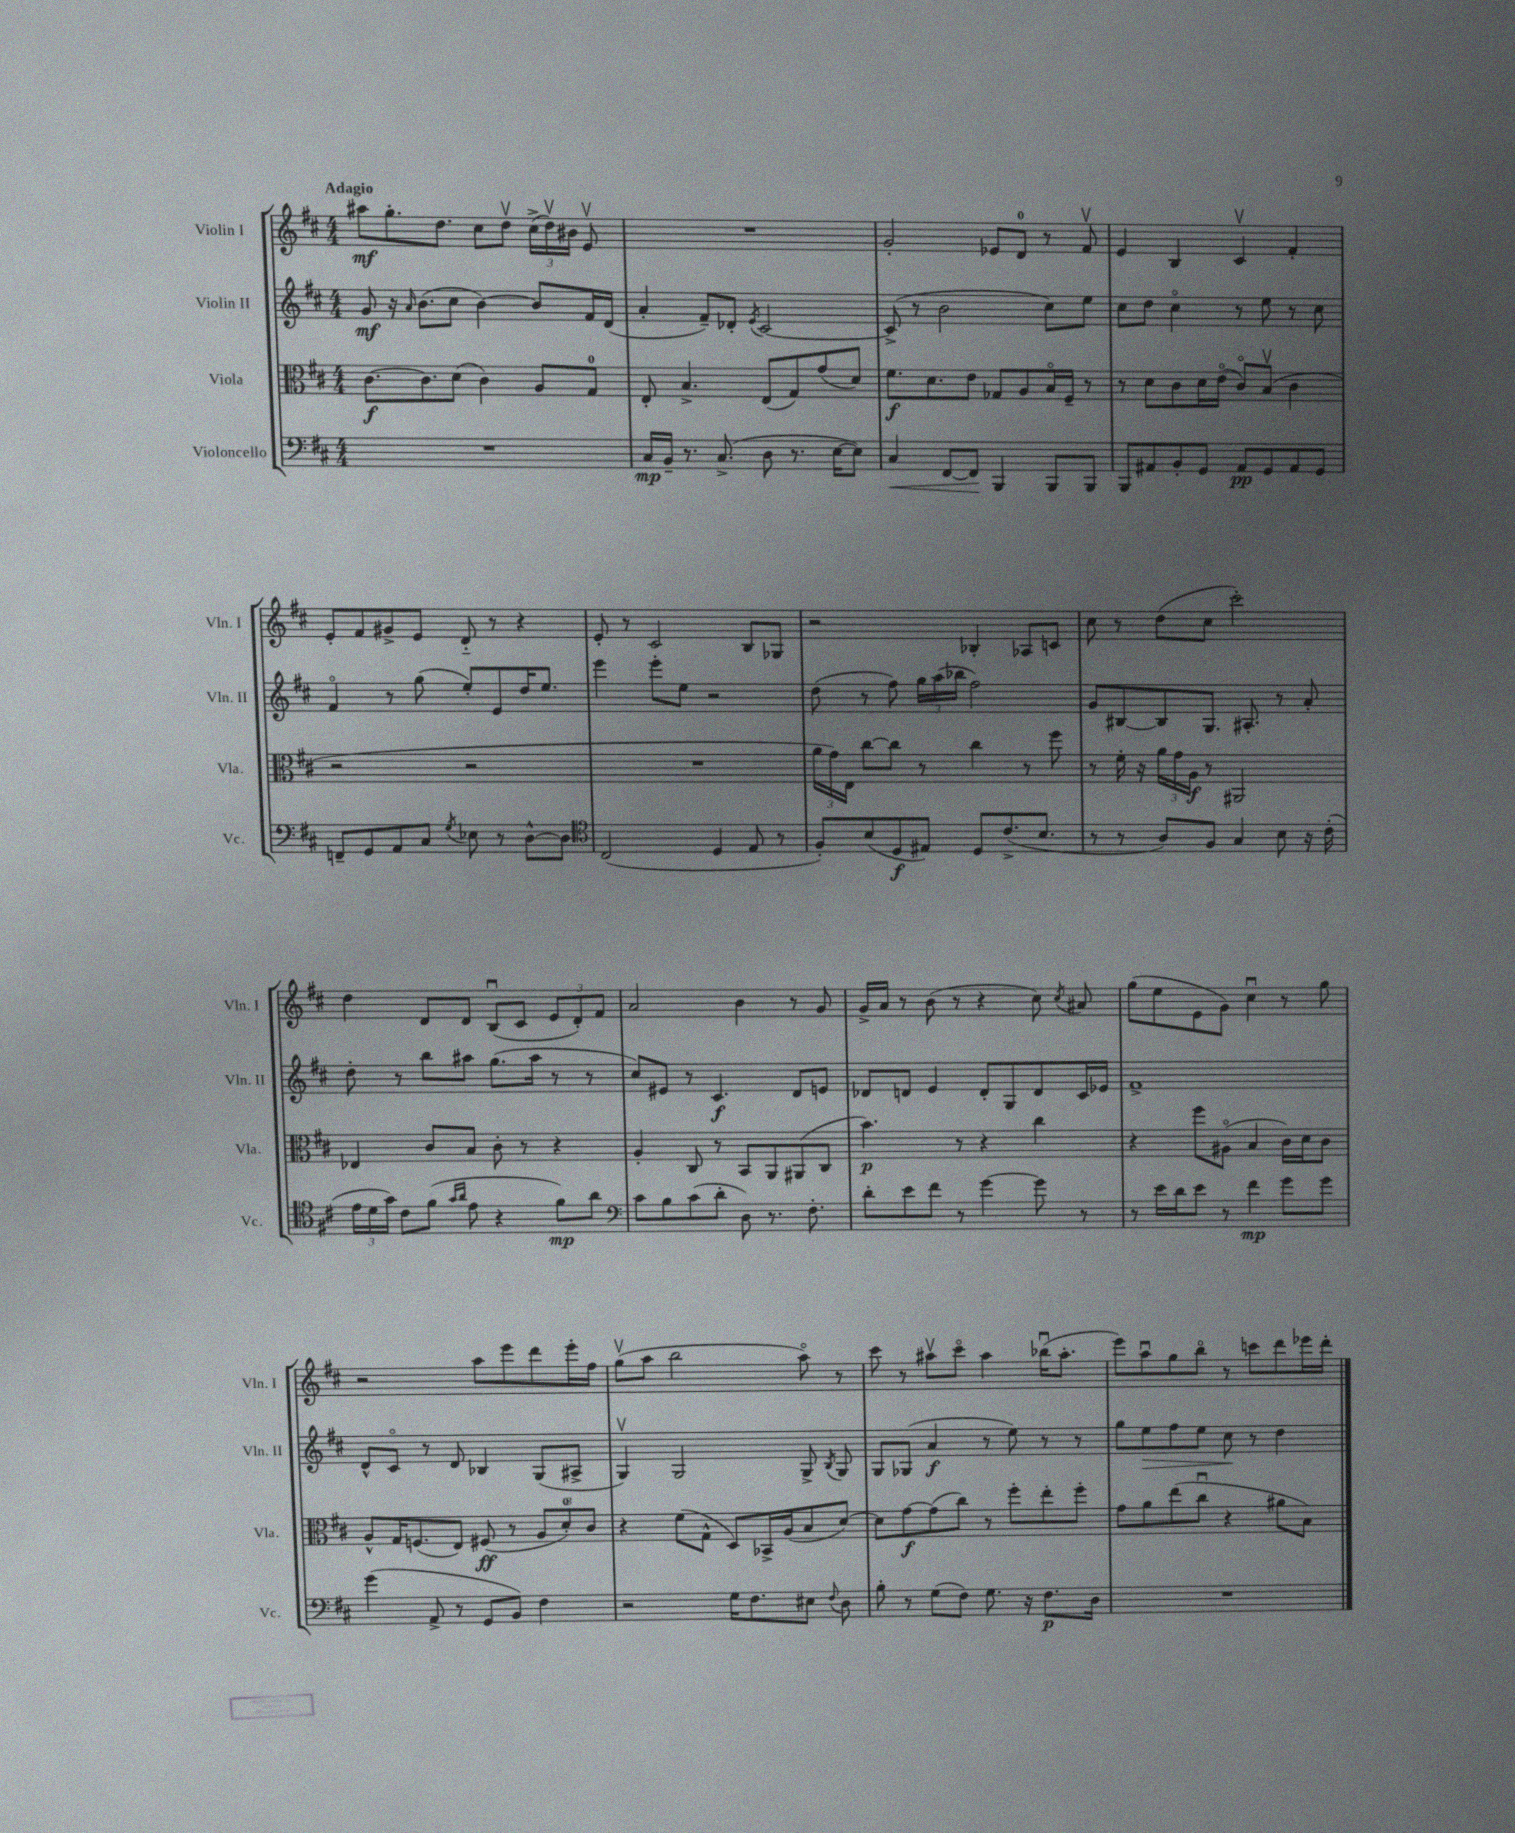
<<
\new StaffGroup <<
\new Staff = "s0" \with { instrumentName = "Violin I" shortInstrumentName = "Vln. I" } {
    \clef treble \key d \major \numericTimeSignature \time 4/4 \tempo "Adagio"
    \autoBeamOff ais''8[\mf g''8.-. d''8.] cis''8[ d''8]\upbow \tuplet 3/2 { cis''16[->( d''16\upbow) bis'16] } e'8\upbow |
    R1 |
    g'2-. ees'8[ d'8]-0 r8 fis'8\upbow |
    e'4 b4 cis'4\upbow fis'4-. |
    e'8[-. fis'8 gis'8-> e'8] d'8-_ r8 r4 |
    e'8-. r8 cis'2 b8[ ges8] |
    r2 bes4-. aes8[ c'8] |
    cis''8 r8 d''8[( cis''8] cis'''2-.) |
    d''4 d'8[ d'8] b8[\downbow( cis'8] \tuplet 3/2 { e'8[ d'8-.) fis'8] } |
    a'2 b'4 r8 g'8 |
    g'16[-> a'16] r8 b'8( r8 r4 cis''8) \acciaccatura { cis''8 } ais'8 |
    g''8[( e''8 e'8 g'8]) cis''4\downbow r8 g''8 |
    r2 a''8[ e'''8 d'''8 e'''16-. fis''16] |
    g''8[\upbow( a''8] b''2 a''8\flageolet) r8 |
    cis'''8 r8 ais''8[\upbow cis'''8]\flageolet ais''4 bes''16[\downbow( ais''8.]-. |
    e'''8[) a''8\downbow g''8 b''8]\flageolet r8 c'''8[ d'''8 ees'''16 d'''16]-. \bar "|." |
}
\new Staff = "s1" \with { instrumentName = "Violin II" shortInstrumentName = "Vln. II" } {
    \clef treble \key d \major \numericTimeSignature \time 4/4
    \autoBeamOff g'8\mf r16 \grace { a'16 } b'8.[( cis''8] b'4~) b'8[ fis'16 d'16]( |
    a'4-. fis'8[--) des'8]-. \acciaccatura { e'8 } cis'2~ |
    cis'8->( r8 b'2 cis''8[) e''8] |
    cis''8[ d''8] cis''4\flageolet r8 e''8 r8 cis''8 |
    fis'4\flageolet r8 g''8( e''8[-.) e'8 d''16 e''8.] |
    e'''4 e'''8[-. e''8] r2 |
    d''8( r8 fis''8) \tuplet 3/2 { g''16[ a''16( bes''16] } fis''2) |
    g'8[ bis8~ bis8 g8.] ais8.-. r8 a'8-. |
    d''8-. r8 b''8[ ais''8] g''8.[( ais''16] r8 r8 |
    cis''8[) eis'8] r8 cis'4.\f d'8[ e'8] |
    des'8[ d'8] e'4 d'8[-. g8 d'8 cis'16 ees'16] |
    fis'1-> |
    d'8[-^ cis'8]\flageolet r8 d'8 bes4 g8[( ais8]-> |
    g4\upbow) g2 g8-> \acciaccatura { b8 } g8 |
    g8[ ges8]( a'4\f r8 e''8) r8 r8 |
    g''8[ e''8\> fis''8 e''8] cis''8\! r8 d''4 \bar "|." |
}
\new Staff = "s2" \with { instrumentName = "Viola" shortInstrumentName = "Vla." } {
    \clef alto \key d \major \numericTimeSignature \time 4/4
    \autoBeamOff cis'8.[~\f cis'8. d'8]( cis'4) a8[ g8]-0 |
    e8-. b4.-> e8[( g8) g'8( d'8]) |
    fis'8.[\f d'8. e'8] ges8[ a8 b16\flageolet fis16]-- r8 |
    r8 d'8[ cis'8 d'16 e'16]\flageolet( cis'8[\flageolet) b8]\upbow( cis'4 |
    r2 r2 |
    R1 |
    \tuplet 3/2 { a'16[ g'16) e16] } cis''8[~ cis''8] r8 cis''4 r8 fis''8 |
    r8 fis'16-. r16 \tuplet 3/2 { a'16[ g'16 a16]\f } r8 ais,2 |
    ees4 cis'8[ b8] cis'8-. r8 r4 |
    a4-. cis8 r8 b,8[ a,8 ais,8( cis8] |
    b'4.\p) r8 r4 cis''4 |
    r4 fis''8[ ais8]\flageolet( b4 cis'16[) d'16 cis'8] |
    a8[-^ g16 f8.( e8]) fis8\ff( r8 \tuplet 3/2 { a8[ d'8-0-.) cis'8] } |
    r4 fis'8[( g8]-^ d8[) bes,16-> a16( b8 d'8]~) |
    d'8[ g'8~\f g'8( cis''8]) r8 fis''8[-. e''8-. fis''8]-. |
    g'8[ a'8 e''8( cis''8]\downbow r4 ais'8[ b8]) \bar "|." |
}
\new Staff = "s3" \with { instrumentName = "Violoncello" shortInstrumentName = "Vc." } {
    \clef bass \key d \major \numericTimeSignature \time 4/4
    \autoBeamOff R1 |
    cis16[\mp b,16]-- r8. cis8.->( d8 r8. e16[~ e8]) |
    cis4\< fis,8[~ fis,8]\! b,,4 b,,8[ b,,8] |
    b,,8[ ais,8 b,8-. g,8] ais,8[\pp g,8 ais,8 g,8] |
    f,8[-- g,8 a,8 cis8] \acciaccatura { g8 } ees8 r8 d8[~-^ d8] |
    \clef tenor cis2( d4 e8 r8 |
    fis8[-.) b8( d8\f eis8]) d8[ cis'8.->( b8.] |
    r8 r8 a8[) fis8] g4 b8 r16 cis'16-.( |
    \tuplet 3/2 { e'16[ d'16 g'16]) } cis'8[ fis'8]( \grace { g'16[ a'16] } e'8 r4 fis'8[\mp) a'8] |
    \clef bass cis'8[ b8 cis'8( d'8]-. d8) r8. fis8.-. |
    d'8[-. e'8 fis'8] r8 g'4~ g'8 r8 |
    r8 e'16[ d'16 e'8] r8 fis'4\mp g'8[ g'8] |
    g'4( a,8-> r8 g,8[ b,8]) fis4 |
    r2 g16[ fis8. eis8] \appoggiatura { fis8 } d8 |
    b8-. r8 g8[( fis8]) g8. r16 fis8.[\p d16] |
    R1 \bar "|." |
}
>>
>>
\layout { \context { \Score \remove "Bar_number_engraver" } }
